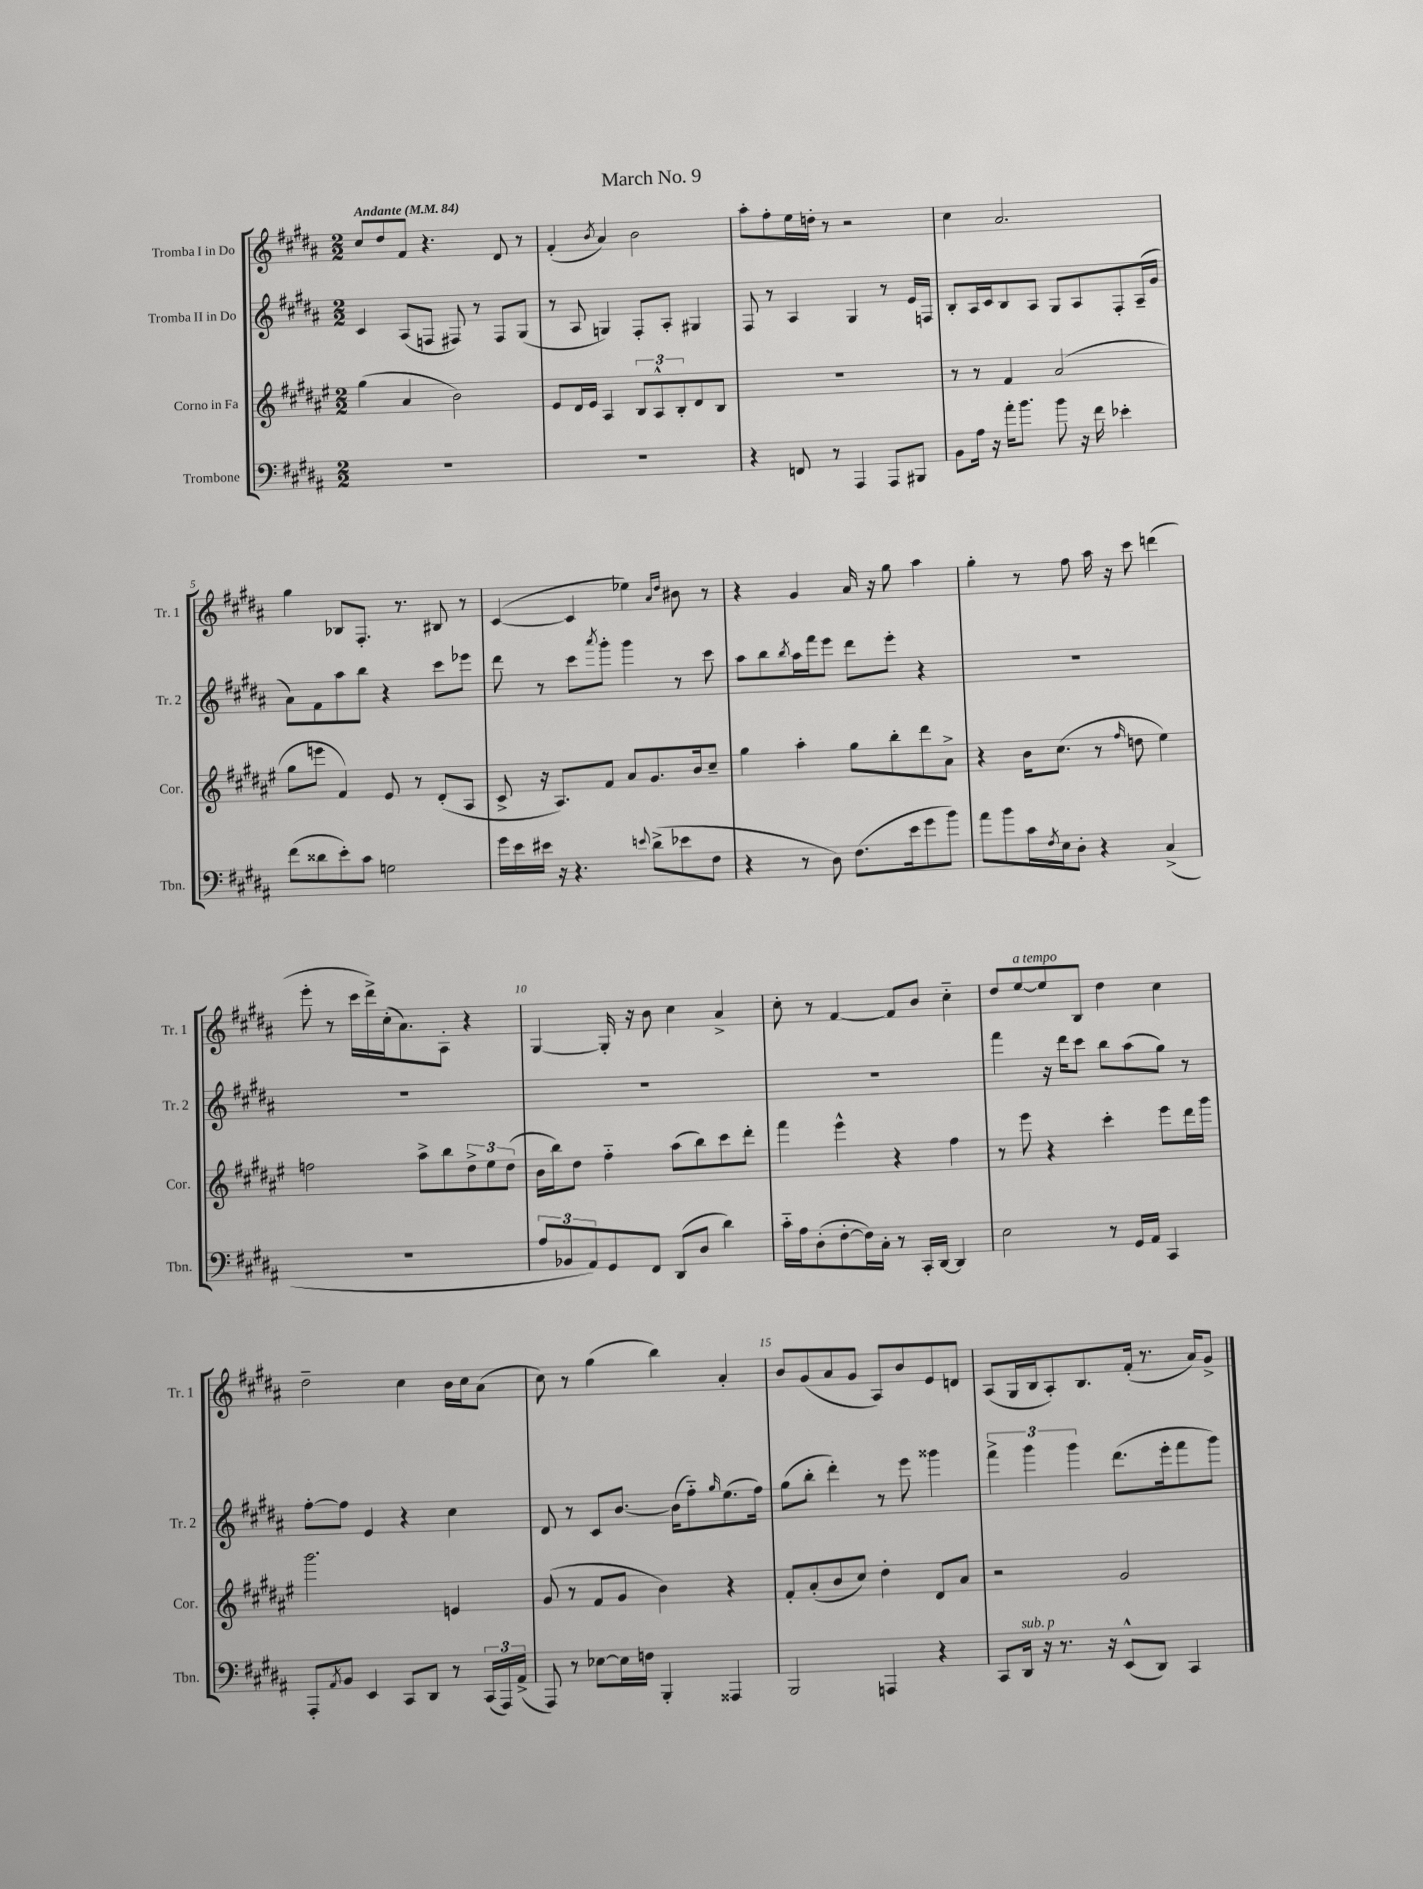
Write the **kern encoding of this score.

**kern	**kern	**kern	**kern
*part4	*part3	*part2	*part1
*staff4	*staff3	*staff2	*staff1
*I"Trombone	*I"Corno in Fa	*I"Tromba II in Do	*I"Tromba I in Do
*I'Tbn.	*I'Cor.	*I'Tr. 2	*I'Tr. 1
*clefF4	*clefG2	*clefG2	*clefG2
*k[f#c#g#d#a#]	*k[f#c#g#d#a#e#]	*k[f#c#g#d#a#]	*k[f#c#g#d#a#]
*M2/2	*M2/2	*M2/2	*M2/2
*MM84	*MM84	*MM84	*MM84
=1	=1	=1	=1
!	!	!	!LO:TX:a:B:t=Andante
1r	(4gg#\	4c#/	8cc#/L
.	.	.	8dd#/
.	4a#/	(8A#/L	8f#/J
.	.	8Fn/J	4.r
.	2b\)	8F#X/)	.
.	.	8r	.
.	.	8F#/L	8d#/
.	.	(8G#/J	8r
=2	=2	=2	=2
1r	8e#/L	8r	(4f#'/
.	16d#/L	8A#/	.
.	16e#/JJ	.	.
.	.	.	8qb/
.	4A#/	4Gn/)	4a#/)
.	12B/L	8F#'/L	2b\
.	12A#^^/	.	.
.	.	8A#'/J	.
.	12B'/	.	.
.	8d#/	4G#X/	.
.	8B/J	.	.
=3	=3	=3	=3
4r	1r	8F#/	8aa#'\L
.	.	8r	8ff#'\
8FFn/	.	4A#/	16ee\L
.	.	.	16ddn'\JJ
8r	.	.	8r
4AAA#/	.	4G#/	2r
8AAA#/L	.	8r	.
8BBB#X/J	.	16e/LL	.
.	.	16Fn/JJ	.
=4	=4	=4	=4
8BB\L	8r	8B'/L	4cc#\
16A#\Jk	8r	16A#/L	.
16r	.	16c#/J	.
16a#'\KL	4f#/	8B/	2.a#/
8.b\J	.	.	.
.	.	8A#/J	.
8b\	(2a#/	8G#/L	.
16r	.	8A#/	.
16f#\	.	.	.
4e-X'\	.	8F#'/	.
.	.	(16A#~/L	.
.	.	16g#/JJ	.
!!LO:LB:g=z
=5	=5	=5	=5
(8f#\L	8gg#\L	8a#\L)	4gg#\
8d##X\	8eeen\J	8f#\	.
8e'\)	4f#/)	8aa#\	8B-X/L
8c#\J	.	8bb\J	8.F#'/J
2Gn\	8e#/	4r	.
.	.	.	8.r
.	8r	.	.
.	(8d#'/L	8ccc#\L	8B#X/
.	8A#/J	8eee-X\J	8r
=6	=6	=6	=6
16g#\LL	8c#^/	8ddd#\	([4c#/
16e\	.	.	.
16e#X\JJ	16r	8r	.
16r	8.A#/L)	.	.
4.r	.	8ccc#\L	4c#/]
.	.	8qaaa#/	.
.	8f#/J	8ggg#'\J	.
.	8a#/L	4ggg#\	4ee-X\)
8qqen/	.	.	.
(8d#^\L	8.g#/	.	.
.	.	.	16qqa#/LL
.	.	.	16qqdd#/JJ
8e-X\	.	8r	8b#X\
.	16b/k	.	.
8F#\J	8cc#~/J	8ccc#\	8r
=7	=7	=7	=7
4r	4gg#\	8aa#\L	4r
.	.	8bb\	.
.	.	8qbb/	.
8r	4aa#'\	16aa#\L	4g#/
.	.	16fff#\J	.
8D#\)	.	8eee\J	.
(8.F#\L	8gg#\L	8ddd#\L	16a#/
.	.	.	16r
.	8bb'\	8eee'\J	8gg#\
16e\k	.	.	.
8g#\	8ddd#\	4r	4aa#\
8b\J)	8a#^\J	.	.
=8	=8	=8	=8
8a#\L	4r	1r	4gg#'\
8b\	.	.	.
16c#\L	16b\KL	.	8r
8qF#/	.	.	.
16E\J	(8.cc#\J	.	.
8D#'\J	.	.	8ff#\
4r	8r	.	16aa#\
.	.	.	16r
.	16qqff#/	.	.
.	8ddn\	.	8ccc#\
(4C#^/	4ee#\)	.	(4dddn\
!!LO:LB:g=z
=9	=9	=9	=9
1r	2ffn\	1r	8eee'\
.	.	.	8r
.	.	.	16ccc#\LL
.	.	.	16ddd#^\)
.	.	.	(16cc#'\J
.	.	.	8.a#\)
.	8aa#^\L	.	.
.	8bb\	.	8A#'\J
.	12dd#^\	.	4r
.	12ee#\	.	.
.	(12dd#\J	.	.
=10	=10	=10	=10
12A#/L	16b\LL	1r	[4G#/
.	16bb\J)	.	.
12BB-X/	.	.	.
.	8dd#\J	.	.
12AA#/)	.	.	.
8GG#/	4ff#\	.	16G#'/]
.	.	.	16r
8FF#/J	.	.	8b\
(8DD#/L	(8aa#\L	.	4cc#\
8D#/J	8bb\)	.	.
4d#\)	8ccc#\	.	4a#^/
.	8ddd#'\J	.	.
=11	=11	=11	=11
16c#\LL	4fff#\	1r	8cc#'\
16A#\J	.	.	.
(8D#'\	.	.	8r
[8F#'\	4eee#^^\	.	[4f#/
16F#\L])	.	.	.
16C#'\JJ	.	.	.
8r	4r	.	8f#/L]
16CC#'/LL	.	.	8b/J
[16DD#/JJ	.	.	.
4DD#/]	4ff#\	.	4cc#\
=12	=12	=12	=12
2E\	8r	4fff#\	8dd#/L
!	!	!	!LO:TX:a:i:t=a tempo
.	8eee#\	.	[8ee/
.	4r	16r	8ee/]
.	.	16ddd#\KL	.
.	.	8ccc#\J	8B/J
8r	4ccc#'\	8bb\L	4dd#\
16GG#/LL	.	(8aa#\	.
16AA#/JJ	.	.	.
4CC#/	8eee#\L	8gg#\J)	4cc#\
.	16ddd#\L	8r	.
.	16ggg#\JJ	.	.
!!LO:LB:g=z
=13	=13	=13	=13
8AAA#'/L	2.ggg#\	[8ff#'\L	2dd#~\
8qAA#/	.	.	.
8BB/J	.	8ff#\J]	.
4EE/	.	4e/	.
8CC#/L	.	4r	4cc#\
8DD#/J	.	.	.
8r	4en/	4cc#\	16b\LL
.	.	.	16cc#\J
(24CC#/LL	.	.	(8a#\J
24AAA#/)	.	.	.
(24AA#^/JJ	.	.	.
=14	=14	=14	=14
8AAA#/)	(8g#/	8d#/	8cc#\)
8r	8r	8r	8r
[8E-X\L	8f#/L	8c#/L	(4gg#\
16E-\L]	8g#/J	[8.b/J	.
16Fn\JJ	.	.	.
4BBB'/	4b\)	.	4bb\)
.	.	(16b\KL]	.
.	.	8ff#\)	.
.	.	16qqgg#/	.
4AAA##X/	4r	(8.ee\	4a#'/
.	.	16ff#\Jk)	.
=15	=15	=15	=15
2BBB/	8f#'/L	(8gg#\L	8b/L
.	(8a#'/	8bb'\J	(8g#/
.	8b/	4ddd#'\)	8a#/
.	8cc#/J)	.	8g#/J
4AAAn/	4dd#'\	8r	8A#/L)
.	.	8eee\	8b/
4r	8d#/L	4ggg##X\	8e/
.	8a#/J	.	8dn/J
=16	=16	=16	=16
8CC#/L	2r	6fff#^\	(8A#/L
!LO:TX:a:i:t=sub. p	!	!	!
16DD#/Jk	.	.	16G#/L
.	.	6ggg#\	.
16r	.	.	16B/J
8.r	.	.	8A#'/)
.	.	6ggg#\	.
.	.	.	8.B/
16r	.	.	.
(8EE^^/L	2g#/	(8.ddd#\L	.
.	.	.	(16f#'/Jk
8DD#/J)	.	.	8.r
.	.	16eee'\k	.
4CC#/	.	8fff#\	.
.	.	.	16a#/KL)
.	.	8ggg#\J)	8g#^/J
==	==	==	==
*-	*-	*-	*-
